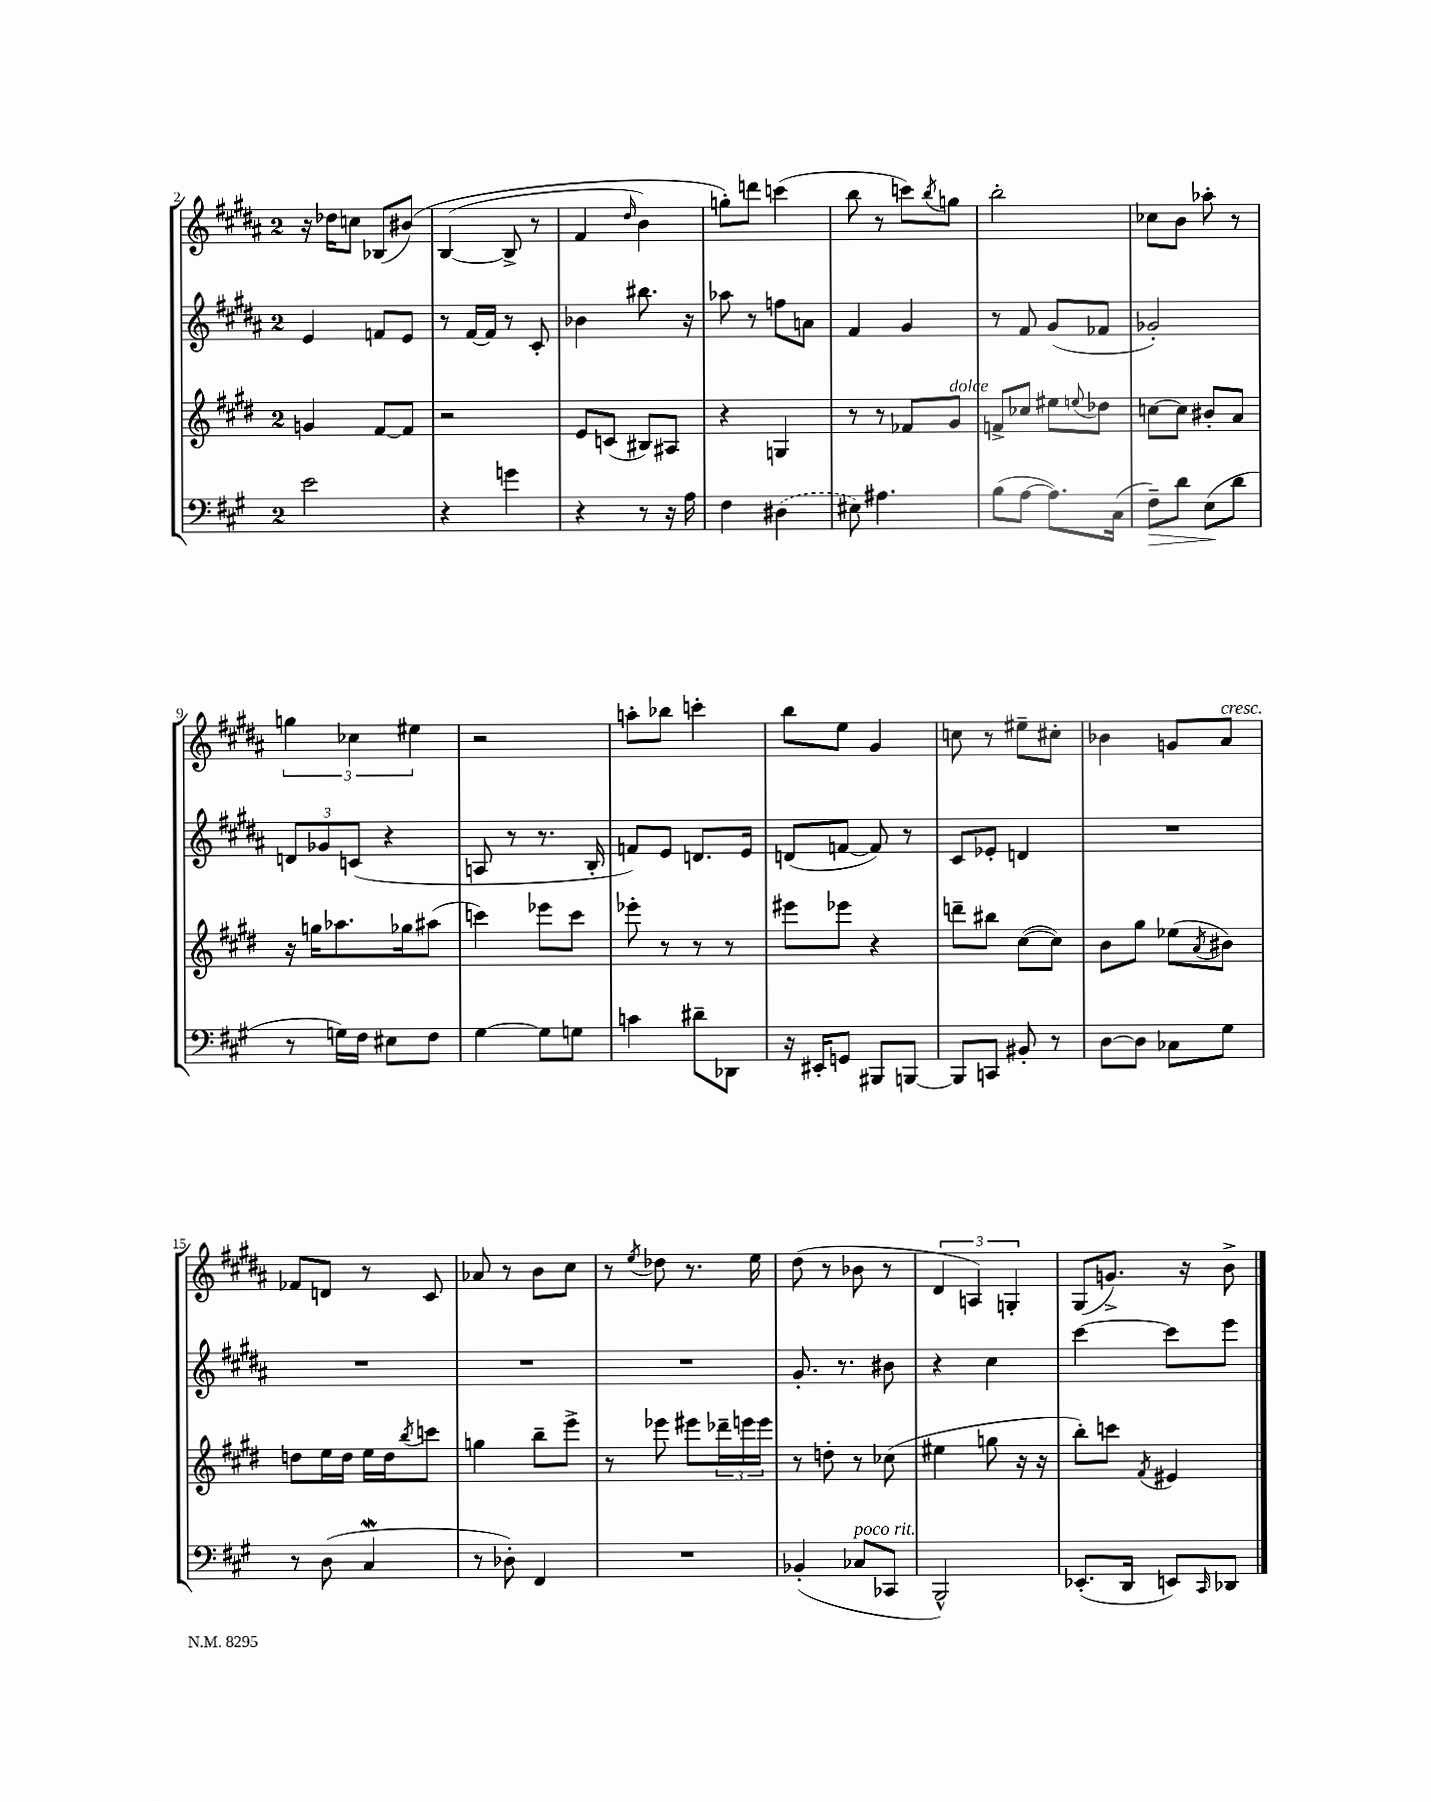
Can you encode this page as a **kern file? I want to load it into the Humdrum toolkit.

**kern	**kern	**kern	**kern
*staff4	*staff3	*staff2	*staff1
*clefF4	*clefG2	*clefG2	*clefG2
*k[f#c#g#]	*k[f#c#g#d#]	*k[f#c#g#d#a#]	*k[f#c#g#d#a#]
*M2/4	*M2/4	*M2/4	*M2/4
2e	4g	4e	16r
.	.	.	16dd-
.	.	.	8cc
.	[8f#	8f	(8B-
.	8f#]	8e	&(8b#)
=	=	=	=
4r	2r	8r	([4B
.	.	[16f#	.
.	.	16f#]	.
4g	.	8r	8B^]
.	.	8c#'	8r
=	=	=	=
4r	8e	4b-	4f#
.	(8c	.	.
.	.	.	16qqdd#
8r	8B#)	8.bb#	4b)
16r	8A#	.	.
16A	.	16r	.
=	=	=	=
4F#	4r	8aa-	8gg'&)
.	.	8r	8ddd
(4D#	4G	8ff	(4ccc
.	.	8a	.
=	=	=	=
8E#)	8r	4f#	8bb
4.A#	8r	.	8r
.	8f-	4g#	8ccc)
.	.	.	8qbb
.	8g#	.	8gg
=	=	=	=
(8B	8f^	8r	2bb'
[8A	8cc-	8f#	.
8.A])	8ee#	(8g#	.
.	8qqee	.	.
.	8dd-	8f-	.
(16C#	.	.	.
=	=	=	=
8F#~)	[8cc	2g-')	8cc-
8d	8cc]	.	8b
(8E	8b#'	.	8aa-'
8d	8a	.	8r
=	=	=	=
8r	16r	12d	6gg
.	16gg	.	.
.	.	12g-	.
16G)	8.aa-	.	.
.	.	(12c	6cc-
16F#	.	.	.
8E#	.	4r	.
.	16gg-	.	.
.	.	.	6ee#
8F#	(8aa#	.	.
=	=	=	=
[4G#	4ccc)	8A	2r
.	.	8r	.
8G#]	8eee-	8.r	.
8G	8ccc	.	.
.	.	16B'	.
=	=	=	=
4c	8eee-'	8f)	8aa'
.	8r	8e	8bb-
8d#~	8r	8.d	4ccc'
8DD-	8r	.	.
.	.	16e	.
=	=	=	=
16r	8eee#	(8d	8bb
16EE#'	.	.	.
8GG	8eee-	[8f	8ee
8BBB#	4r	8f])	4g#
[8BBB	.	8r	.
=	=	=	=
8BBB]	8ddd~	8c#	8cc
8CC	8bb#	8e-'	8r
8BB#'	([8cc#	4d	8ee#~
8r	8cc#])	.	8cc#'
=	=	=	=
[8D	8b	2r	4b-
8D]	8gg#	.	.
8C-	(8ee-	.	8g
.	8qa	.	.
8G#	8b#)	.	8a#
=	=	=	=
8r	8dd	2r	8f-
(8D	16ee	.	8d
.	16dd	.	.
4C#	16ee	.	8r
.	16dd	.	.
.	8qbb	.	.
.	8ccc	.	8c#
=	=	=	=
8r	4gg	2r	8a-
8D-')	.	.	8r
4FF#	8bb~	.	8b
.	8eee^	.	8cc#
=	=	=	=
2r	8r	2r	8r
.	.	.	8qee
.	8eee-	.	8dd-
.	8eee#	.	8.r
.	24ddd-~	.	.
.	24eee	.	.
.	.	.	16ee
.	24eee	.	.
=	=	=	=
(4BB-'	8r	8.g#'	(8dd#
.	8dd'	.	8r
.	.	8.r	.
8C-	8r	.	8b-
8CC-	(8cc-	8b#	8r
=	=	=	=
2BBB^^)	4ee#	4r	6d#
.	.	.	6A)
.	8gg	4cc#	.
.	.	.	6G'
.	16r	.	.
.	16r	.	.
=	=	=	=
(8.EE-'	8bb')	[4ccc#	(8G#
.	8ccc	.	8.g^)
16DD	.	.	.
.	8qf#	.	.
8EE)	4e#	8ccc#]	.
.	.	.	16r
16qqCC#	.	.	.
8DD-	.	8eee	8b^
==	==	==	==
*-	*-	*-	*-
